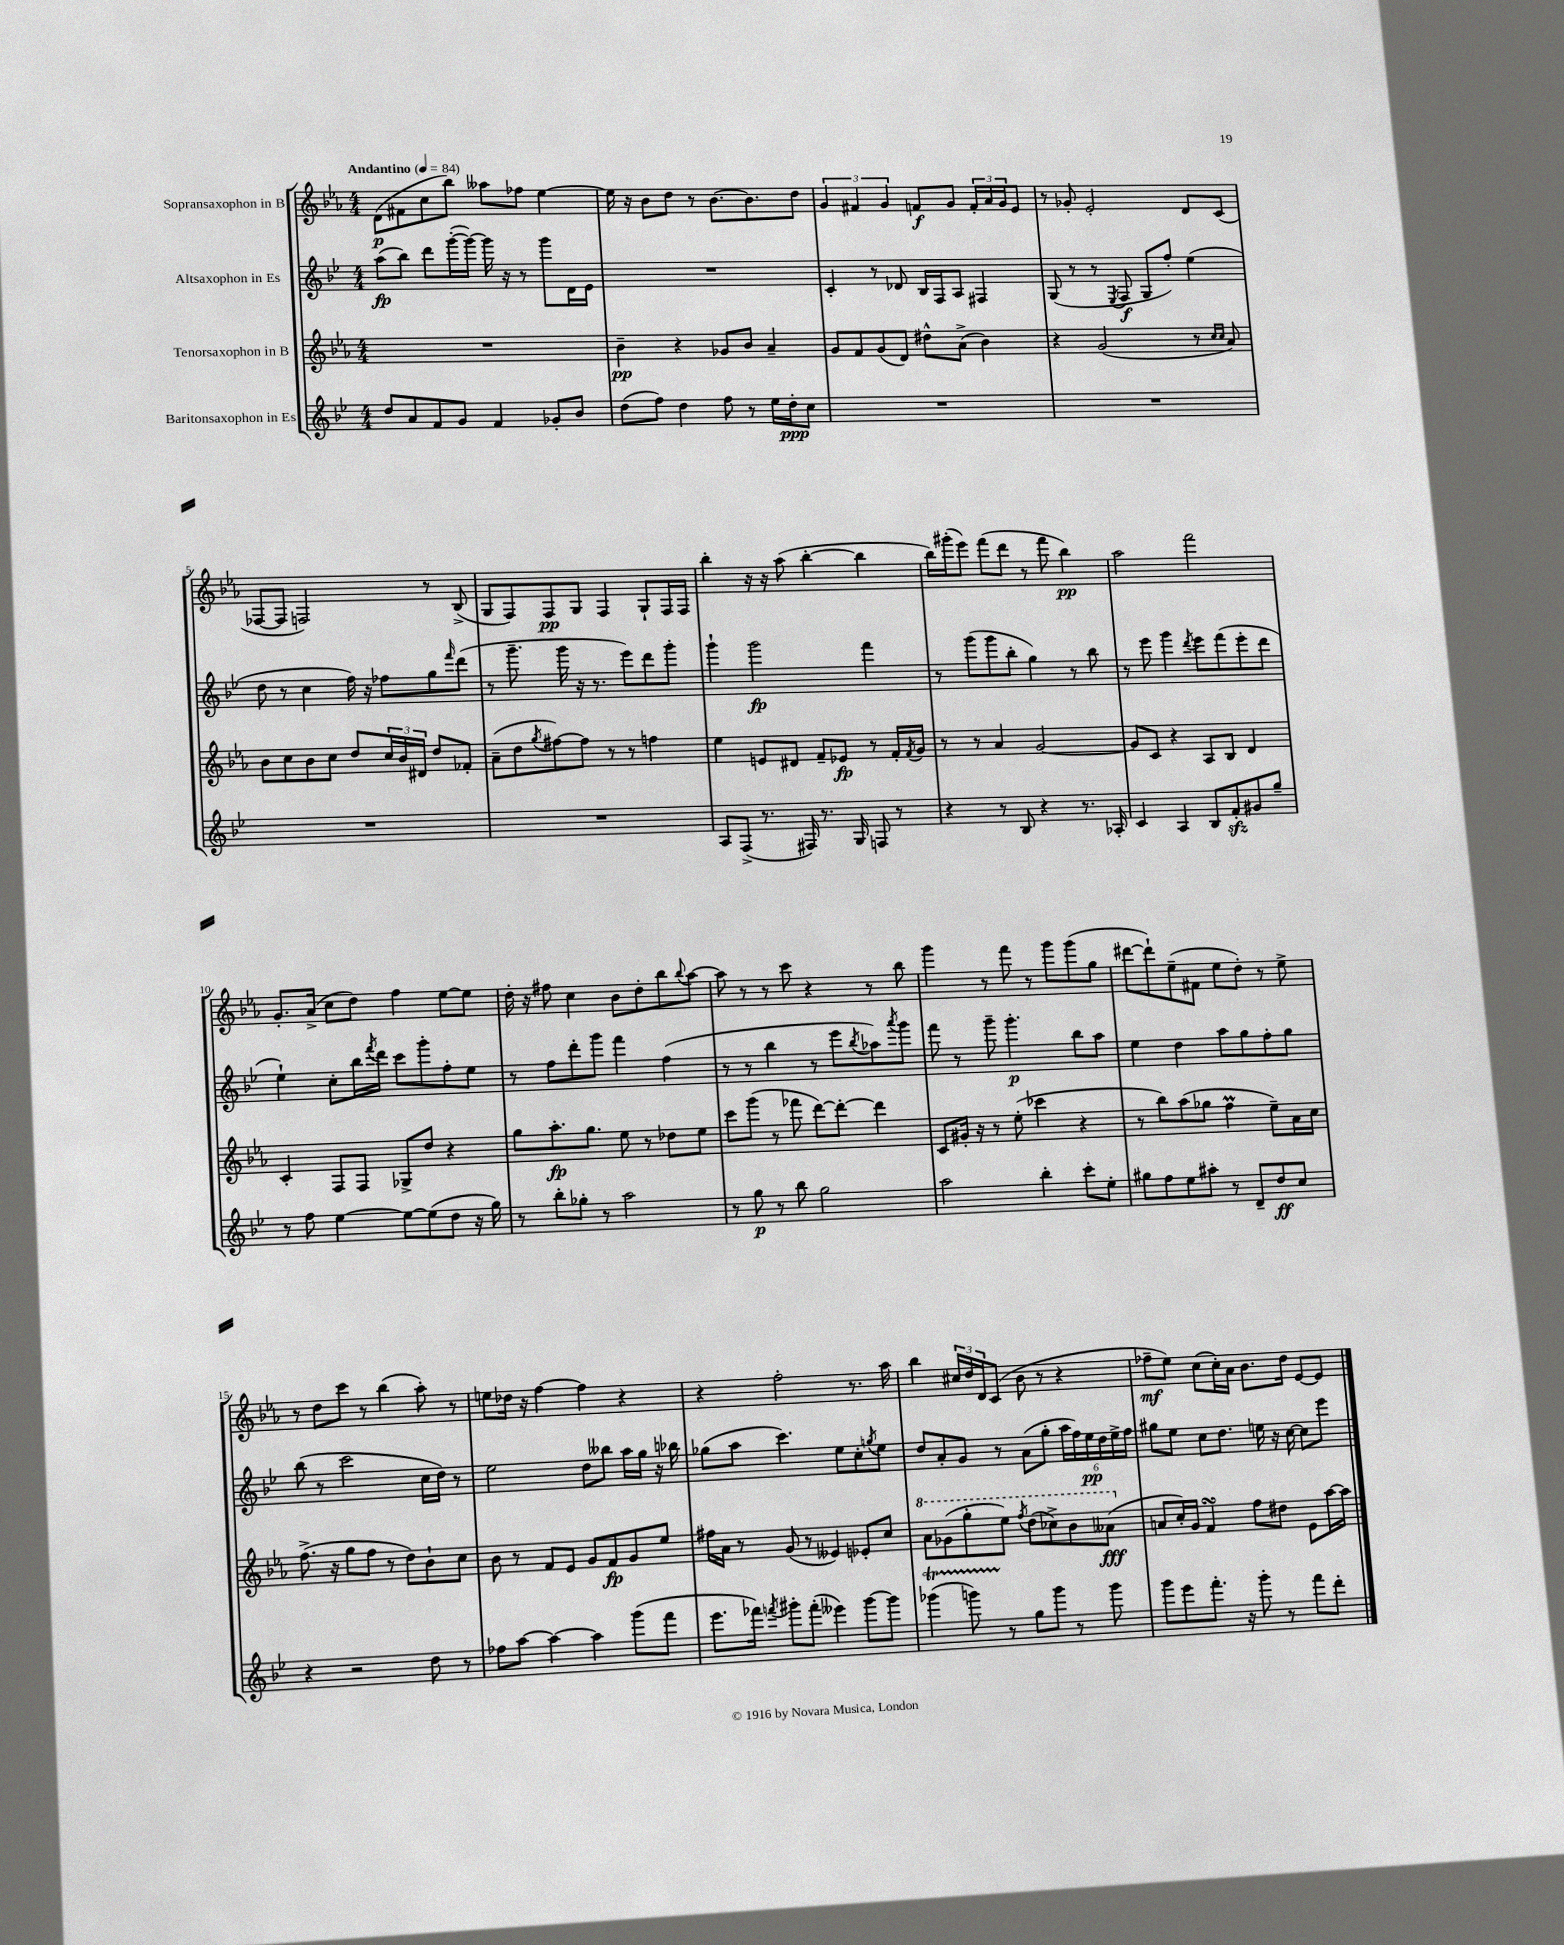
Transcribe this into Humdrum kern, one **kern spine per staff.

**kern	**kern	**kern	**kern
*staff4	*staff3	*staff2	*staff1
*clefG2	*clefG2	*clefG2	*clefG2
*k[b-e-]	*k[b-e-a-]	*k[b-e-]	*k[b-e-a-]
*M4/4	*M4/4	*M4/4	*M4/4
*MM84	*MM84	*MM84	*MM84
8dd	1r	(8aa	(8d
8a	.	8bb-)	8f#
8f	.	8ddd	8cc
8g	.	([16ggg'	8bb-)
.	.	16ggg_)	.
4f	.	16ggg]	8aa--
.	.	16r	.
.	.	8r	8ff-
8g-'	.	8ggg	[4ee-
8b-	.	16d	.
.	.	16e-	.
=	=	=	=
(8dd	4b-~	1r	16ee-]
.	.	.	16r
8ff)	.	.	8b-
4dd	4r	.	8dd
.	.	.	8r
8ff	8g-	.	[8.b-
8r	8b-	.	.
.	.	.	8.b-]
16ee-	4a-~	.	.
16dd'	.	.	.
8cc	.	.	8dd
=	=	=	=
1r	8g	4c'	6g
.	8f	.	.
.	.	.	6f#
.	(8g	8r	.
.	.	.	6g
.	8d)	8d-	.
.	8dd#^^	16B-	8f
.	.	16F	.
.	(8a-^	8A	8g
.	4b-)	4F#	24f'
.	.	.	24a-
.	.	.	24g
.	.	.	8e-
=	=	=	=
1r	4r	(8G	8r
.	.	8r	8g-'
.	(2g	8r	2e-'
.	.	8qE-	.
.	.	8F	.
.	.	8G	.
.	.	8ff')	.
.	8r	(4ee-	8d
.	16qqcc	.	.
.	16qqcc	.	.
.	8a-)	.	(8c
=	=	=	=
1r	8b-	8dd	[8F-
.	8cc	8r	8F-]
.	8b-	4cc	2F)
.	8cc	.	.
.	8dd	16ff)	.
.	.	16r	.
.	24cc	8ff-	.
.	24b-	.	.
.	24d#	.	.
.	8dd	8gg	8r
.	.	16qqfff	.
.	8f-'	(8ddd	(8B-^
=	=	=	=
1r	(8a-~	8r	8G
.	8dd	8.ggg~	8F)
.	8qgg	.	.
.	[8ff#)	.	8F
.	.	16ggg	.
.	8ff#]	16r	8G
.	.	8.r	.
.	8r	.	4F
.	8r	8eee-)	.
.	4ff	8ddd	8G`
.	.	8ggg'	16F
.	.	.	16F
=	=	=	=
8A	4ee-	4ggg`	4bb-'
(8F^	.	.	.
8.r	8e	2ggg	16r
.	.	.	16r
.	8d#	.	(8aa-
16F#)	.	.	.
8.r	8f~	.	[4bb-'
.	8e-	.	.
16G	.	.	.
8F	8r	4fff	4bb-]
8r	16f'	.	.
.	8qf	.	.
.	16g	.	.
=	=	=	=
4r	8r	8r	16bb-)
.	.	.	(16ggg#'
.	8r	(8ggg	8eee-)
8r	4a-	8ggg	(8fff
8B-	.	8bb-'	8ddd
4r	[2g	4gg)	8r
.	.	.	8fff
8.r	.	8r	4bb-)
.	.	8bb-	.
16A-'	.	.	.
=	=	=	=
4c	8g]	8r	2aa-
.	8c	8eee-	.
4A	4r	4ggg	.
.	.	8qddd	.
8B-	8A-	8eee-	2fff
8f'	8B-	(8fff	.
8g#	4d	8eee-'	.
8gg~	.	8ddd	.
=	=	=	=
8r	4c'	4ee-`)	8.g'
8ff	.	.	.
.	.	.	(16a-^
[4ee-	8F	8cc'	8cc
.	8F	16bb-	8dd)
.	.	8qfff	.
.	.	16ddd	.
8ee-_	8G-^	8ccc	4ff
(8ee-]	8dd	8ggg'	.
8dd	4r	8ff'	[8ee-
16r	.	8ee-	8ee-]
16gg)	.	.	.
=	=	=	=
8r	8gg	8r	16dd'
.	.	.	16r
8bb-'	8.aa-'	8ff	8ff#
8gg-'	.	8ddd'	4cc
.	8.gg	.	.
8r	.	8ggg	.
2aa	8ee-	4fff	8b-
.	8r	.	8dd'
.	8dd-	(4ff	8bb-
.	.	.	8qqbb-
.	8ee-	.	[8aa-
=	=	=	=
8r	8ccc	8r	8aa-]
8gg	(8ggg	8r	8r
8r	8r	4bb-	8r
8bb-	8fff-	.	8ccc
2gg	[8ddd)	8r	4r
.	8ddd'_	8eee-	.
.	.	8qbb-	.
.	4ddd]	8aa-)	8r
.	.	8qaaa	.
.	.	8ggg	8bb-
=	=	=	=
2aa	8c	8fff	4ggg
.	16g#'	8r	.
.	16r	.	.
.	8r	8ggg~	8r
.	(8ee-'	4.ggg'	8fff
4bb-'	4ccc-	.	8r
.	.	.	8ggg
8ccc'	4r	8bb-	(8ggg
8ee-'	.	8aa	8gg
=	=	=	=
8gg#	8r	4ee-	[8ddd#
8ff	8bb-)	.	8ddd#`])
8ee-	(8aa-	4dd	(8ee-~
8aa#'	8gg-	.	8f#
8r	4ff	8aa	8ee-
8d~	.	8gg	8dd')
8dd	8ee-~)	8ff'	8r
8cc	16a-	8gg	8ee-^
.	16cc	.	.
=	=	=	=
4r	(8.ff^	(8bb-	8r
.	.	8r	8dd
.	16r	.	.
2r	8gg	2ccc	8ccc
.	8ff	.	8r
.	8r	.	(4bb-
.	8dd)	.	.
8dd	8b-`	16cc	8aa-')
.	.	16dd)	.
8r	8cc	8r	8r
=	=	=	=
8ff-	8b-	2ee-	8ee
[8aa	8r	.	16dd-
.	.	.	16r
4aa_	8f	.	[4ff
.	8e-	.	.
4aa]	8g	8dd	4ff]
.	8f	8bb--	.
(8ggg	8g	16aa	4r
.	.	16gg	.
8fff	8ee-	16r	.
.	.	16bb-	.
=	=	=	=
8.eee-	16ff#	(8gg-	4r
.	16a-	.	.
.	8r	8aa	.
16fff-)	.	.	.
8qfff	.	.	.
8ggg#'	(8g	4.ccc)	2ff'
(8fff'	8r	.	.
4eee--)	4e--)	.	.
.	.	8ee-	.
[8ggg#	8e-'	8cc'	8.r
.	.	8qgg	.
8ggg#]	8cc	8ee-	.
.	.	.	16aa-
=	=	=	=
(4ggg-	8aa-	8dd	4bb-
.	(8gg-	8a'	.
8ggg)	8ggg'	8g	24cc#
.	.	.	24dd
.	.	.	24d
8r	8eee-)	8r	(8c
.	8qfff	.	.
8gg	(8ddd	(8a	8b-
8ggg	8ccc-^)	8gg'	8r
8r	8bb-	24aa	4r
.	.	24ff)	.
.	.	24ee-	.
8ggg	(8aa--	24dd	.
.	.	24ee-^	.
.	.	24ff	.
=	=	=	=
8ggg	8a	8gg#	8ff-~
8eee-	16cc')	8ee-	8ee-)
.	16g	.	.
8.fff'	4f	8cc	(8cc
.	.	8.dd	16cc')
16r	.	.	16a-
8ggg'	8ff	.	8.b-
.	.	16ee	.
8r	8dd#	16r	.
.	.	[16cc	16dd
8fff	8e-	8cc]	[8e-
8ddd'	[16aa-	8eee-	8e-]
.	16aa-]	.	.
==	==	==	==
*-	*-	*-	*-
